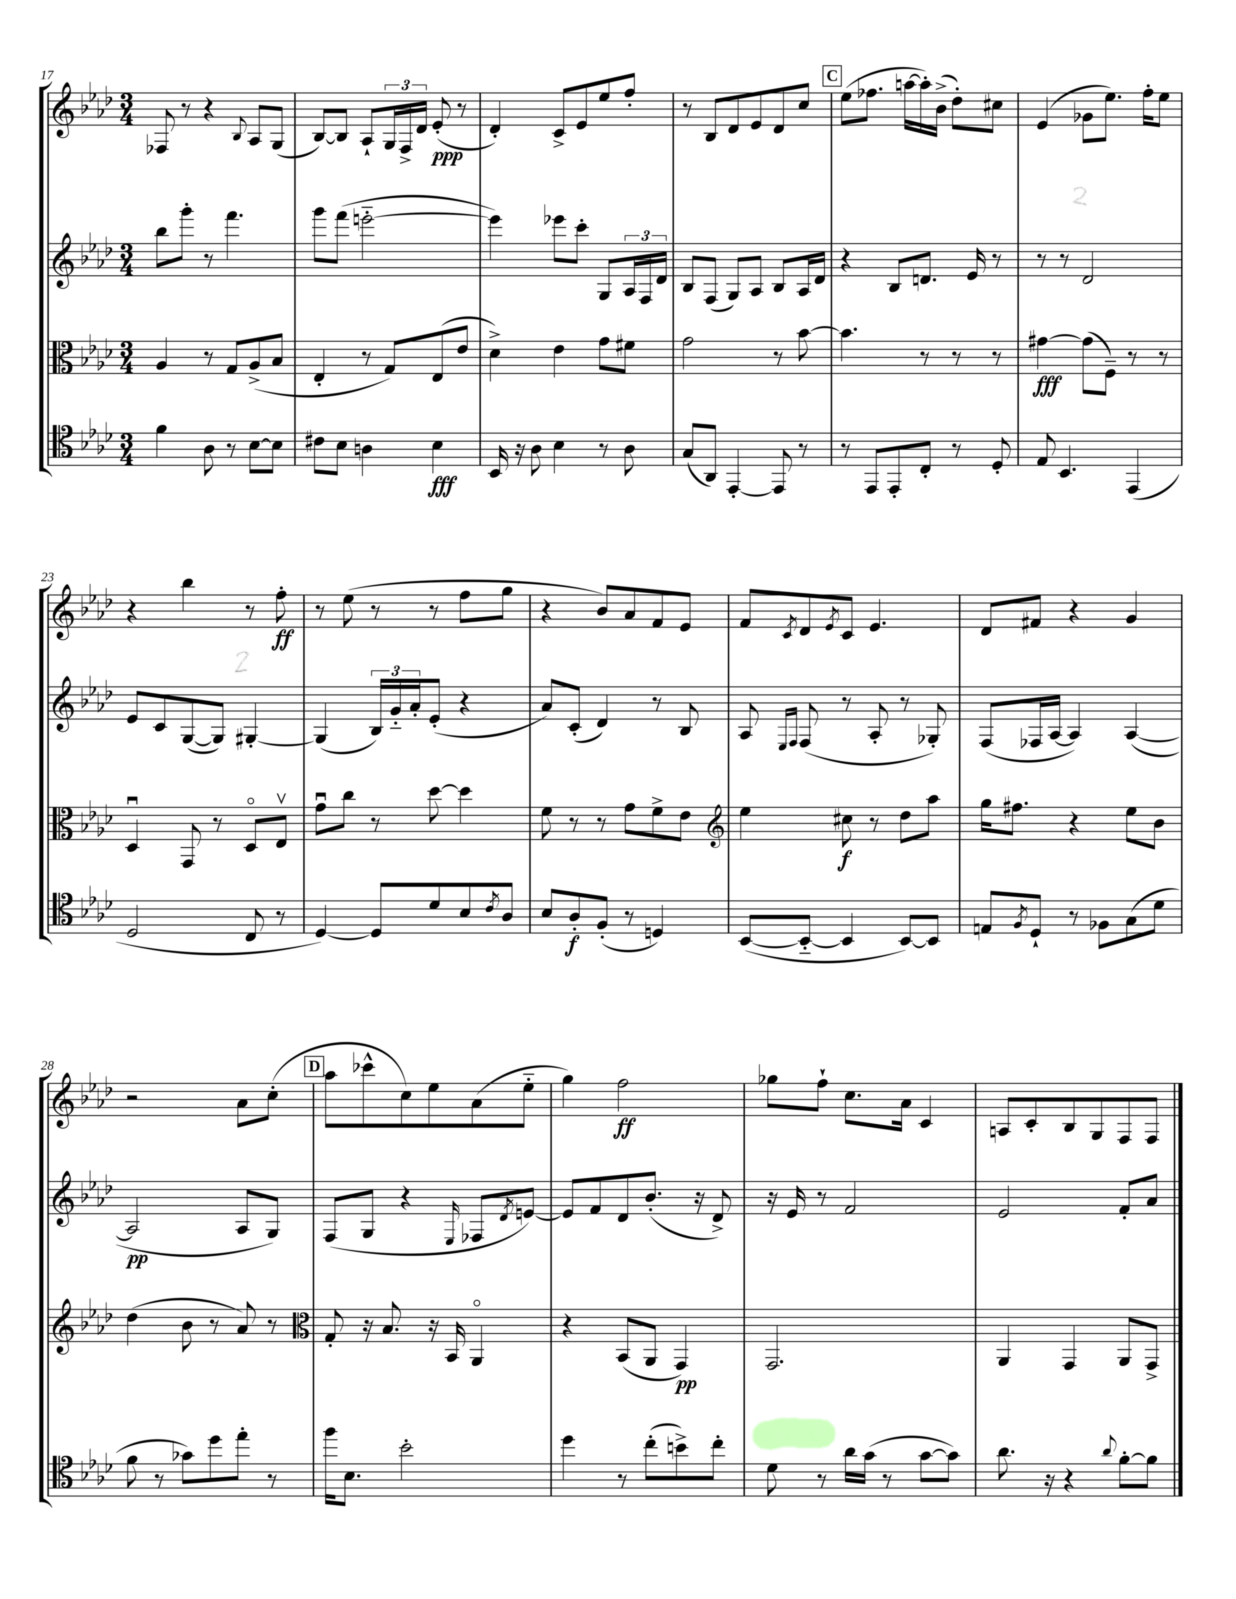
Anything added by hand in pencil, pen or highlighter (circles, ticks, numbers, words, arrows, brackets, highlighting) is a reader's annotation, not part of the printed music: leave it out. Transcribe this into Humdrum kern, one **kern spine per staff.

**kern	**kern	**kern	**kern
*staff4	*staff3	*staff2	*staff1
*clefC4	*clefC3	*clefG2	*clefG2
*k[b-e-a-d-]	*k[b-e-a-d-]	*k[b-e-a-d-]	*k[b-e-a-d-]
*M3/4	*M3/4	*M3/4	*M3/4
4f\	4A-/	8bb-\L	8F-/
.	.	8ggg'\J	8r
8A-\	8r	8r	4r
8r	8G/L	4.fff\	.
.	.	.	8qqB-/
[8B-\L	(8A-^/	.	8A-/L
8B-\]J	8B-/J	.	(8G/J
=	=	=	=
8c#\L	4E-'/	8ggg\L	[8B-/L)
8B-\J	.	(8fff\J	8B-/]J
4A\	8r	[2eee'~\	8A-`/L
.	8G/L)	.	24G/L
.	.	.	24F^/
.	.	.	24d-/JJ
4B-\	(8E-/	.	(8e-'/
.	8e-/J	.	8r
=	=	=	=
16BB-/	4d-^\)	4eee\])	4d-'/)
16r	.	.	.
8A-\	.	.	.
4B-\	4e-\	8eee-\L	8c^/L
.	.	8ccc'\J	8e-/
8r	8g\L	8G/L	8ee-/
8A-\	8f#\J	24A-/L	8ff'/J
.	.	24F/	.
.	.	24d-/JJ	.
=	=	=	=
(8G/L	2g\	8B-/L	8r
8AA-/J)	.	(8F/J	8B-/L
[4EE-'/	.	8G/L)	8d-/
.	.	8A-/J	8e-/
8EE-/]	8r	8B-/L	8d-/
8r	[8b-\	16A-/L	8cc/J
.	.	16d-/JJ	.
=	=	=	=
8r	4.b-\]	4r	(8ee-\L
8EE-/L	.	.	8.ff-\J
8EE-'/	.	8B-/L	.
.	.	.	[16aa\LL
8C'/J	8r	8.d/J	16aa'\])
.	.	.	(16b-^\JJ
8r	8r	.	8dd-'\L)
.	.	16e-/	.
8D-'/	8r	8r	8cc#\J
=	=	=	=
8E-/	[4g#\	8r	(4e-/
4.BB-/	.	8r	.
.	(8g#\]L	2d-/	8g-\L
.	8F~\J)	.	8.ee-\J)
(4EE-/	8r	.	.
.	.	.	16ff'\LK
.	8r	.	8ee-\J
=	=	=	=
2D-/	4D-u/	8e-/L	4r
.	.	8c/	.
.	8GG/	([8G/	4bb-\
.	8r	8G/]J)	.
8C/	8D-o/L	[4G#'/	8r
8r	8E-v/J	.	8ff'\
=	=	=	=
[4D-/)	8gu\L	(4G#/]	8r
.	8cc\J	.	(8ee-\
8D-/]L	8r	24B-/LL)	8r
.	.	24g'~/	.
.	.	24a-'/J	.
8d-/	[8dd-\	(8e-'/J	8r
8B-/	4dd-\]	4r	8ff\L
8qc/	.	.	.
8A-/J	.	.	8gg\J
=	=	=	=
8B-/L	8f\	8a-/L)	4r
8A-'/	8r	(8c'/J	.
(8F'/J	8r	4d-/)	8b-/L)
8r	8g\L	.	8a-/
4D/)	8f^\	8r	8f/
.	8e-\J	8B-/	8e-/J
=	=	=	=
*	*clefG2	*	*
([8BB-/L	4ee-\	8A-/	8f/L
.	.	16qqE-/LL	.
.	.	16qqF/JJ	8qc/
8BB-'~/_J	.	(8F/	8d-/
.	.	.	8qe-/
4BB-/]	8cc#\	8r	8c/J
.	8r	8A-'/	4.e-/
[8BB-/L)	8dd-\L	8r	.
8BB-/]J	8aa-\J	8G-'/)	.
=	=	=	=
8E/L	16gg\LK	(8F/L	8d-/L
.	8.ff#\J	.	.
8qF/	.	.	.
8D-`/J	.	16F-/L	8f#/J
.	.	[16A-/JJ	.
8r	4r	4A-/])	4r
8F-\L	.	.	.
(8G\	8ee-\L	([4A-/	4g/
8d-\J	8b-\J	.	.
=	=	=	=
8f\	(4dd-\	2A-/]	2r
8r	.	.	.
8g-\L)	8b-\	.	.
8dd-\	8r	.	.
8ee-'\J	8a-/)	8A-/L	8a-\L
8r	8r	8G/J)	(8cc'\J
=	=	=	=
*	*clefC3	*	*
16ff\LK	8G'/	(8F/L	8aa-\L
8.B-\J	.	.	.
.	16r	8G/J	8ccc-^^\
.	8.B-/	.	.
2b-'\	.	4r	8cc\)
.	16r	.	8ee-\
.	16BB-/	.	.
.	.	16qqE-/	.
.	4AA-o/	8F-/L	(8a-\
.	.	8qd-/	.
.	.	[8e/J)	8ee-'~\J
=	=	=	=
4dd-\	4r	8e/]L	4gg\)
.	.	8f/	.
8r	(8BB-/L	8d-/	2ff\
(8cc'\L	8AA-/J	(8.b-'/J	.
8b^\)	4GG/)	.	.
.	.	16r	.
8cc'\J	.	8d-^/)	.
=	=	=	=
8d-\	2.GG/	16r	8gg-\L
.	.	16e-/	.
8r	.	8r	8ff`\J
16a-\LL	.	2f/	8.cc\L
(16g\JJ	.	.	.
8r	.	.	.
.	.	.	16a-\Jk
[8g\L	.	.	4c/
8g\]J)	.	.	.
=	=	=	=
8.a-\	4AA-/	2e-/	8A/L
.	.	.	8c'/
16r	.	.	.
4r	4GG/	.	8B-/
.	.	.	8G/
8qqa-/	.	.	.
[8f'\L	8AA-/L	8f'/L	8F/
8f\]J	8GG^/J	8a-/J	8F/J
==	==	==	==
*-	*-	*-	*-
